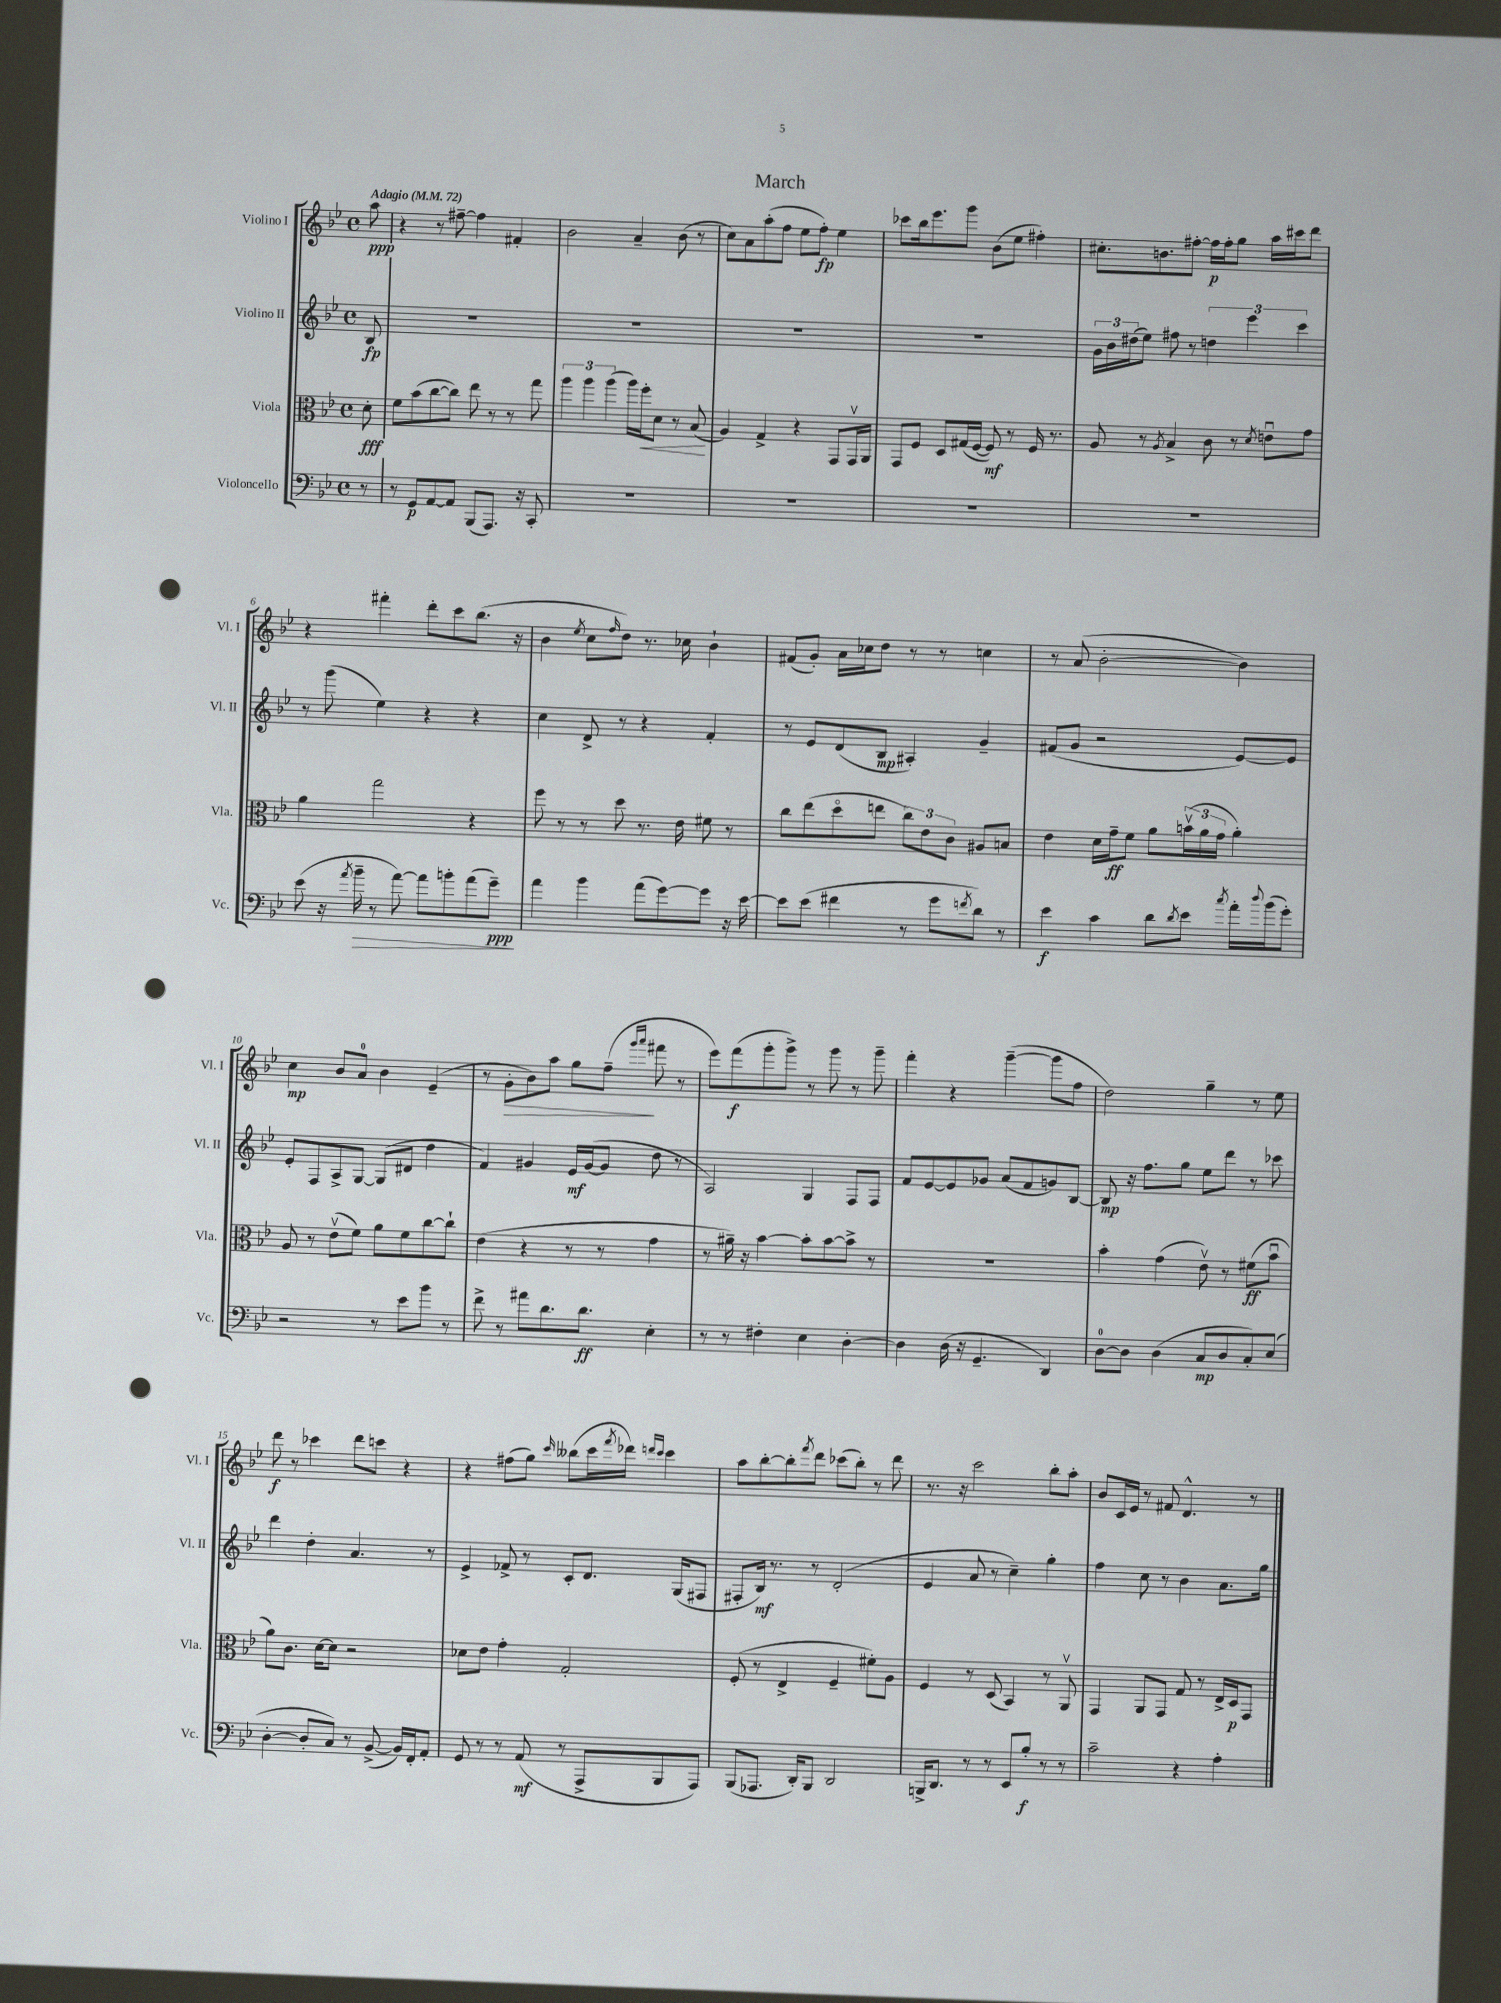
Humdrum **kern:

**kern	**kern	**kern	**kern
*staff4	*staff3	*staff2	*staff1
*clefF4	*clefC3	*clefG2	*clefG2
*k[b-e-]	*k[b-e-]	*k[b-e-]	*k[b-e-]
*M4/4	*M4/4	*M4/4	*M4/4
*met(c)	*met(c)	*met(c)	*met(c)
*MM72	*MM72	*MM72	*MM72
8r	8d'\	8B-/	8aa\
=	=	=	=
8r	8f\L	1r	4r
8GG/L	(8b-\	.	.
[8AA/	[8cc\	.	8r
8AA/]J	8cc\]J)	.	[8ff#~\
(8BBB-/L	8ee-\	.	4ff#\]
8.AAA/J)	8r	.	.
.	8r	.	4f#'/
16r	.	.	.
8CC'/	8gg\	.	.
=	=	=	=
1r	6aa\	1r	2b-\
.	6aa\	.	.
.	(6aa\	.	.
.	16aa\LL)	.	4a~/
.	16ff'\J	.	.
.	8d\J	.	.
.	8r	.	(8b-\
.	(8B-/	.	8r
=	=	=	=
1r	4A/)	1r	8cc\L)
.	.	.	8a\
.	4G^/	.	(8aa'\
.	.	.	8ff\J
.	4r	.	8ee-\L
.	.	.	8ff'\J)
.	8GG/L	.	4ee-\
.	16GGv/L	.	.
.	16AA/JJ	.	.
=	=	=	=
1r	8GG/L	1r	8ccc-\L
.	8F/J	.	16bb-\k
.	.	.	8.eee-\
.	8D/L	.	.
.	(16G#/L	.	8ggg\J
.	[16F/JJ	.	.
.	8F/])	.	(8b-\L
.	8r	.	8ee-\J
.	16F/	.	4ff#'\)
.	8.r	.	.
=	=	=	=
1r	8A/	24g\LL	8.cc#'\L
.	.	24b-\	.
.	.	(24dd#\J	.
.	8r	8ee-\J)	.
.	.	.	8.b\
.	8qA/	.	.
.	4B-^/	8ff#\	.
.	.	8r	[8ff#'\J
.	8c\	6dd\	16ff#\]LL
.	.	.	16ff#'\J
.	8r	.	8gg\J
.	.	6eee-\	.
.	8qd/	.	.
.	8eu\L	.	16aa\LL
.	.	.	16ccc#\J
.	.	6ccc\	.
.	8g\J	.	8ddd\J
=	=	=	=
(8e-\	4a\	8r	4r
16r	.	(8ggg\	.
8qa/	.	.	.
16b-~\	.	.	.
8r	2gg\	4ee-\)	4fff#'\
[8a\)	.	.	.
8a\]L	.	4r	8ddd'\L
8b'\	.	.	8ccc\
(8a\	4r	4r	(8.bb-\J
8g~\J)	.	.	.
.	.	.	16r
=	=	=	=
4a\	8ff\	4cc\	4b-\
.	8r	.	.
.	.	.	8qee-/
4b-\	8r	8d^/	8cc\L
.	.	.	16qqff/
.	8dd\	8r	8dd\J)
(8a\L	8.r	4r	8.r
[8g\)	.	.	.
.	16e-\	.	16cc-\
8g\]J	8f#\	4f'/	4b-`\
16r	8r	.	.
[16e-\	.	.	.
=	=	=	=
8e-\]L	8cc\L	8r	(8f#/L
(8e-\J	(8ee-\	8e-/L	8g'/J)
4f#\	8ddo\	(8d/	16a\LL
.	.	.	16cc-\J
.	8ee\J	8B-/J	8dd\J
8r	12cc\L)	4A#'/)	8r
.	12e-\	.	.
8g\L	.	.	8r
.	12c\J	.	.
8qf/	.	.	.
8d\J)	8A#/L	4g~/	4cc\
8r	8B/J	.	.
=	=	=	=
4e-\	4e-\	(8f#/L	8r
.	.	8g/J	(8a/
4c\	16d\LL	2r	[2b-'\
.	16g~\J	.	.
.	8f\J	.	.
8d\L	8a\L	.	.
8qd/	.	.	.
8e-\J	(24bv\L	.	.
.	24a\	.	.
.	24g\JJ	.	.
8qcc/	.	.	.
16a'\LL	4a'\)	[8e-/L)	4b-\])
8qqdd/	.	.	.
(16b-\J	.	.	.
8g'\J)	.	8e-/]J	.
=	=	=	=
2r	8A/	8e-'/L	4cc\
.	8r	8F/	.
.	(8e-v\L	8A^/	8b-/L
.	8f\J)	[8G/J	8a/J
8r	8a\L	(8G/]L	4b-\
8e-\L	8f\	8d#/J	.
8b-\J	[8cc\	4dd\	(4e-~/
8r	8cc`\]J	.	.
=	=	=	=
8f^\	(4e-\	4f/)	8r
8r	.	.	8g'\L
8a#\L	4r	4g#/	8b-\)
8.d\	.	.	8aa\J
.	8r	16e-/LL	8gg\L
8.d\J	.	([16g#/J	.
.	8r	8g#/]J	(8ff~\J
.	.	.	16qqggg/LL
.	.	.	16qqaaa/JJ
4E-'\	4g\	8dd\	8fff#\
.	.	8r	8r
=	=	=	=
8r	8r	2A/)	8eee-\L)
8r	16a#~\)	.	(8fff\
.	16r	.	.
4F#'\	[4b-\	.	8ggg'\
.	.	.	8ggg^\J)
4E-\	8b-'\]L	4G/	8r
.	[8b-\	.	8ggg\
[4D'\	8b-^\]J	8F/L	8r
.	8r	8F/J	8ggg~\
=	=	=	=
4D\]	1r	8f/L	4fff'\
.	.	[8e-/	.
(16D\	.	8e-/]	4r
16r	.	.	.
4.GG~/	.	8g-/J	.
.	.	(8a/L	([4ggg~\
.	.	8f/	.
4DD/)	.	8g/)	8ggg\]L
.	.	[8B-/J	8ff\J
=	=	=	=
[8D\L	4b-'\	8B-/]	2dd\)
8D\]J	.	16r	.
.	.	8.ff\L	.
(4D\	(4g\	.	.
.	.	8gg\J	.
8C/L	8e-v\)	8ee-\L	4gg~\
8D/	8r	8ddd\J	.
8C'/)	(8f#\L	8r	8r
(8E-/J	8b-u\J	8ccc-\	8ee-\
=	=	=	=
[4D'\	8a\L)	4ddd\	8ddd\
.	8.c\J	.	8r
8D'/]L	.	4dd'\	4ccc-\
.	[16d\LK	.	.
8C/J)	8d\]J	.	.
8r	2r	4.a/	8ddd\L
([8BB-^/	.	.	8ccc\J
16BB-/]LL)	.	.	4r
16FF'/J	.	.	.
8AA'/J	.	8r	.
=	=	=	=
8GG/	8d-\L	4e-^/	4r
8r	8e-\J	.	.
8r	4g'\	8f-^/	(8ff#\L
(8AA/	.	8r	8gg\J)
.	.	.	16qqccc/
8r	2G'/	8c'/L	(8bb--\L
8AAA^/L	.	8.d/J	16ccc\L
.	.	.	8qfff/
.	.	.	16ddd-\JJ)
.	.	.	16qqddd/LL
.	.	.	16qqccc/JJ
8BBB-/	.	.	4ccc\
.	.	(16G/LK	.
8AAA/J)	.	8F#/J	.
=	=	=	=
(8BBB-/L	(8F'/	8F#'/L	8aa\L
8.AAA-/J	8r	16B-/Jk)	[8bb-'\
.	.	8.r	.
.	4E-^/	.	8bb-'\]
16DD'/LK)	.	.	.
.	.	.	8qfff/
8BBB-/J	.	8r	8ddd\J
2DD/	4F~/	(2d'/	(8ccc-\L
.	.	.	8bb-'\J)
.	8f#'\L)	.	8r
.	8A\J	.	8ddd\
=	=	=	=
16BBB^/LK	4F/	4e-/	8.r
8.DD/J	.	.	.
.	.	.	16r
8r	8r	8a/	2ccc\
8r	(8D/	8r	.
8EE-/L	4BB-/)	4cc~\)	.
8B-'/J	.	.	.
8r	8r	4gg'\	8bb-'\L
8r	8AAv/	.	8aa'\J
=	=	=	=
2c~\	4GG/	4ff\	8b-/L
.	.	.	16c/L
.	.	.	16e-/JJ
.	8AA/L	8cc\	8r
.	8GG/J	8r	8f#/
4r	8G/	4b-\	4.d^^/
.	8r	.	.
4A'\	16E-^/LL	8.a\L	.
.	16D/J	.	.
.	8GG/J	.	8r
.	.	16gg\Jk	.
==	==	==	==
*-	*-	*-	*-
